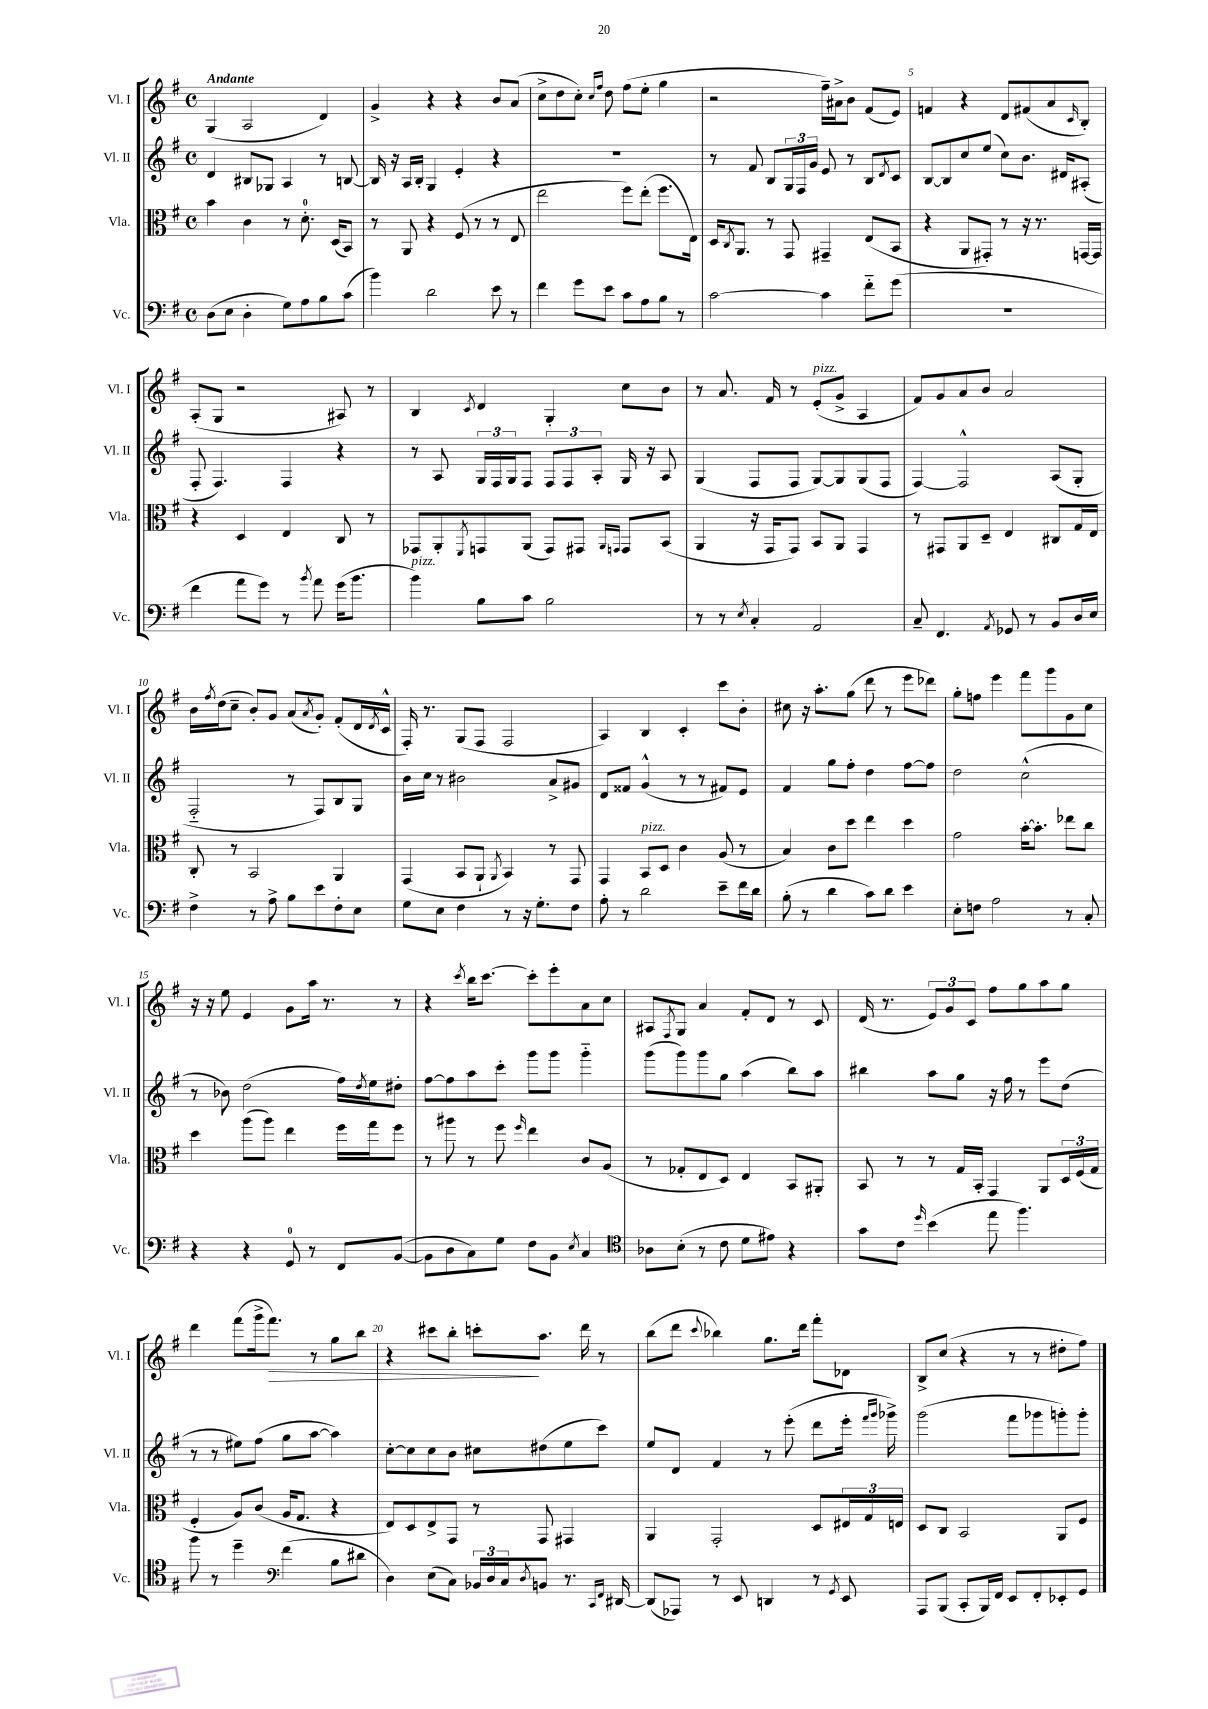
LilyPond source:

<<
\new StaffGroup <<
\new Staff = "s0" \with { instrumentName = "Vl. I" shortInstrumentName = "Vl. I" } {
    \clef treble \key g \major \defaultTimeSignature \time 4/4 \tempo "Andante"
    g4( a2 d'4) |
    g'4-> r4 r4 b'8 a'8( |
    c''8-> d''8 c''8-.) \grace { c''16 fis''16 } d''8 fis''8( e''8-. g''4 |
    r2 fis''16--) ais'16-> b'8 fis'8( e'8) |
    f'4 r4 d'8 fis'8( a'8 \grace { c'16 } b8-.) |
    a8-.( g8 r2 ais8) r8 |
    b4 \acciaccatura { c'8 } d'4 g4-. c''8 b'8 |
    r8 a'8. fis'16 r8 e'8-.^\markup { \italic "pizz." }( g'8-> a4 |
    fis'8) g'8 a'8 b'8 a'2 |
    b'16 \acciaccatura { fis''8 } d''16( c''8-- b'8-.) g'8 a'8( \acciaccatura { a'8 } g'8-.) fis'8-.( d'16 \acciaccatura { d'8 } c'16-^ |
    fis16-.) r8. g8( fis8 fis2 |
    a4) b4 c'4-. c'''8 b'8-. |
    cis''8 r16 a''8.-. g''8( d'''8 r8 e'''8 des'''8) |
    g''8-. f''8 e'''4 fis'''8 g'''8 g'8 c''8 |
    r16 r16 e''8 e'4 g'8 a''16 r8. r8 |
    r4 \acciaccatura { c'''8 } b''16 c'''8.~ c'''8-. e'''8-. a'8 c''8 |
    ais8 \acciaccatura { fis8 } g8 a'4 fis'8-. d'8 r8 c'8 |
    d'16( r8. \tuplet 3/2 { e'8) g'8 c'8 } fis''8 g''8 a''8 g''8 |
    d'''4 fis'''8( g'''16-> fis'''8.\>) r8 g''8 b''8 |
    r4 cis'''8 b''8-. c'''8-.\! a''8. d'''16 r8 |
    b''8( d'''8 \appoggiatura { c'''8 } bes''4) g''8. d'''16 fis'''8-. des'8 |
    b8-> c''8( r4 r8 r8 dis''8-. fis''8) \bar "|." |
}
\new Staff = "s1" \with { instrumentName = "Vl. II" shortInstrumentName = "Vl. II" } {
    \clef treble \key g \major \defaultTimeSignature \time 4/4
    d'4 bis8 ges8 a4 r8 b8~ |
    b16 r16 a16 b16-. g4 e'4-. r4 |
    R1 |
    r8 fis'8 b8 \tuplet 3/2 { g16 fis16 g'16 } e'8 r8 b8 \acciaccatura { d'8 } c'8 |
    b8~ b8 c''8 e''8( c''8) b'8. dis'16 ais8-.( |
    fis8-. fis4.) fis4 r4 |
    r8 a8 \tuplet 3/2 { g16 fis16 g16 } fis8 \tuplet 3/2 { fis8 fis8 a8-. } g16 r16 a8 |
    g4( fis8 fis8 g8~) g8 g8( fis8 |
    fis4~) fis2-^ a8( g8-. |
    fis2-_ r8 fis8) b8 g8 |
    b'16 c''16 r8 bis'2 a'8-> gis'8 |
    d'8 fisis'8 g'4-^( r8 r8 fis'8) e'8 |
    fis'4 g''8 fis''8-. d''4 fis''8~ fis''8 |
    d''2 c''2-^( |
    r8 bes'8) d''2( fis''16) \acciaccatura { d''8 } e''16 dis''8-. |
    fis''8~ fis''8 a''8 c'''8-. g'''8 g'''8 g'''4-_ |
    g'''8( g'''8) g'''8 g''8 a''4( b''8) a''8 |
    bis''4 a''8 g''8 r16 fis''16 r8 e'''8 d''8( |
    r8 r8 eis''8) fis''8( g''8 a''8~ a''4) |
    c''8~-. c''8 c''8 b'8 cis''8 dis''8( e''8 c'''8) |
    e''8 d'8 fis'4 r8 e'''8-.( d'''8 e'''16-. \grace { fis'''16 g'''16 } ges'''16->) |
    g'''2( fis'''8 ges'''8 g'''8-.) g'''8-. \bar "|." |
}
\new Staff = "s2" \with { instrumentName = "Vla." shortInstrumentName = "Vla." } {
    \clef alto \key g \major \defaultTimeSignature \time 4/4
    b'4 c'4 r8 d'8.-0-. d16( b,8) |
    r8 a,8 r4 fis8( r8 r8 e8 |
    e''2 fis''8) e''8-.( fis''8. e16) |
    d16 \acciaccatura { c8 } a,8. r8 g,8 gis,4-- e8( b,8 |
    r4 a,8 gis,8-.) r8 r16 r8. g,16~ g,16 |
    r4 d4 e4 c8 r8 |
    ges,8 a,8-. \acciaccatura { fis,8 } g,8 a,8( g,8) gis,8 \grace { a,16 g,16 } g,8 b,8( |
    a,4 r16 g,16 g,8) b,8 a,8 g,4 |
    r8 gis,8 a,8 d8-- e4 cis8 g16 e16 |
    c8-. r8 b,2 a,4 |
    g,4( b,8 a,8-! \acciaccatura { a,8 } b,4) r8 g,8 |
    g,4 b,8^\markup { \italic "pizz." } d8 c'4 a8( r8 |
    b4) c'8 d''8 e''4 d''4 |
    g'2 b'16~-. b'8.-. ees''8 c''8 |
    d''4 a''8( a''8) e''4 fis''16 g''16 fis''8 |
    r8 ais''8 r8 fis''8 \grace { fis''16 } e''4 c'8 a8( |
    r8 ges8-. e8 d8) e4 b,8 ais,8-. |
    b,8 r8 r8 g16 b,16-. g,4 a,8 \tuplet 3/2 { d16 fis16( g16 } |
    fis4-. a8) c'8( a16 g8. r4 |
    e8) d8 e8-> g,8 r8 g,8 gis,4 |
    a,4 g,2-. d8 \tuplet 3/2 { eis16 g16 e16 } |
    d8 c8 b,2 a,8 fis8 \bar "|." |
}
\new Staff = "s3" \with { instrumentName = "Vc." shortInstrumentName = "Vc." } {
    \clef bass \key g \major \defaultTimeSignature \time 4/4
    d8( e8 d4-. g8) a8 b8 c'8( |
    b'4) d'2 e'8 r8 |
    fis'4 g'8 e'8 c'8 a8 b8 r8 |
    c'2~ c'4 fis'8-_ g'8( |
    R1 |
    fis'4 a'8 g'8) r8 \acciaccatura { b'8 } a'8 g'16( b'8. |
    b'4^\markup { \italic "pizz." }) b8 c'8 b2 |
    r8 r8 \acciaccatura { e8 } c4-. a,2 |
    c8-- fis,4. \acciaccatura { a,8 } ges,8 r8 b,8 d16 e16 |
    fis4-> r8 a8-> b8 e'8 fis8-. e8 |
    g8 e8 fis4 r8 r16 g8.-. fis8 |
    a8-. r8 d'2 e'8-- fis'16 d'16 |
    b8-.( r8 d'4 c'8) d'8 e'4 |
    e8-. f8 a2 r8 c8-. |
    r4 r4 g,8-0 r8 fis,8 b,8~( |
    b,8 d8 c8) g8 fis8 b,8 \acciaccatura { e8 } c4 |
    \clef tenor aes8 b8-.( r8 c'8 d'8 eis'8) r4 |
    g'8 c'8 \grace { d''16 } b'4( e''8 fis''4.) |
    fis''8 r8 d''4-- \clef bass fis'4( b8 dis'8 |
    d4) e8( c8) \tuplet 3/2 { bes,16 d16 c16 } \acciaccatura { d8 } b,8 r8. \grace { c,16 fis,16 } dis,16~ |
    dis,8( aes,,8) r8 e,8 d,4 r8 \acciaccatura { g,8 } e,8 |
    a,,8 b,,8( c,8-. b,,16) fis,16 e,8 fis,8-. ees,8-. g,8 \bar "|." |
}
>>
>>
\layout { \context { \Score \override BarNumber.break-visibility = ##(#f #t #t) barNumberVisibility = #(every-nth-bar-number-visible 5) } }
